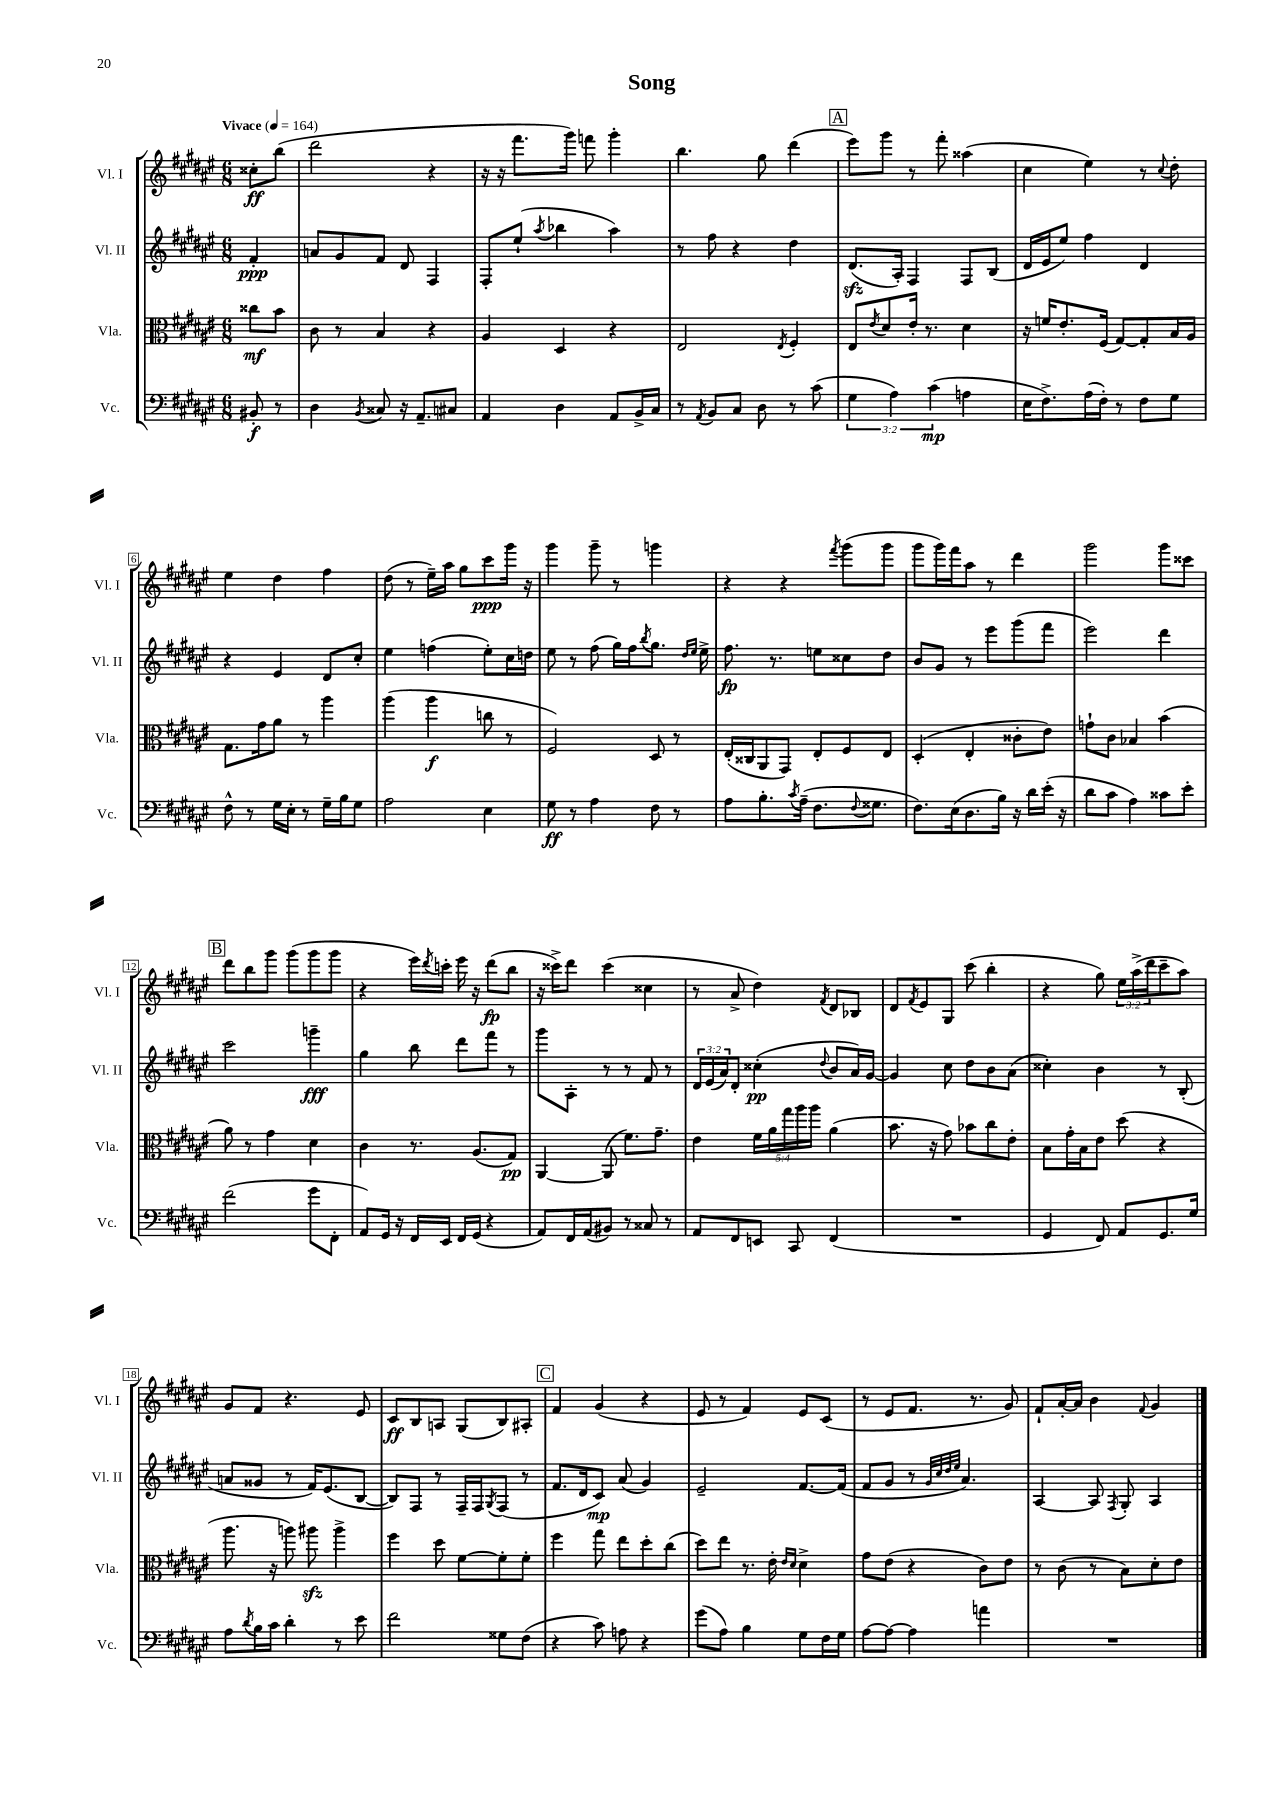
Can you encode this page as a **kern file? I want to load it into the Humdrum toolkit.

**kern	**dynam	**kern	**dynam	**kern	**dynam	**kern	**dynam
*part4	*part4	*part3	*part3	*part2	*part2	*part1	*part1
*staff4	*staff4	*staff3	*staff3	*staff2	*staff2	*staff1	*staff1
*I"Vc.	*	*I"Vla.	*	*I"Vl. II	*	*I"Vl. I	*
*I'Vc.	*	*I'Vla.	*	*I'Vl. II	*	*I'Vl. I	*
*clefF4	*	*clefC3	*	*clefG2	*	*clefG2	*
*k[f#c#g#d#a#e#]	*	*k[f#c#g#d#a#e#]	*	*k[f#c#g#d#a#e#]	*	*k[f#c#g#d#a#e#]	*
*M6/8	*	*M6/8	*	*M6/8	*	*M6/8	*
*MM164	*	*MM164	*	*MM164	*	*MM164	*
=	=	=	=	=	=	=	=
!	!	!	!	!	!	!LO:TX:a:B:t=Vivace	!
8BB#X'/	f	8cc##X\L	mf	4f#'/	ppp	8cc##X'\L	ff
8r	.	8b\J	.	.	.	(8bb\J	.
=1	=1	=1	=1	=1	=1	=1	=1
4D#\	.	8c#\	.	8an/L	.	2ddd#\	.
.	.	8r	.	8g#/	.	.	.
8qBB/	.	.	.	.	.	.	.
8C##X/	.	4B/	.	8f#/J	.	.	.
16r	.	.	.	8d#/	.	.	.
8.AA#~/L	.	.	.	.	.	.	.
.	.	4r	.	4F#/	.	4r	.
8C#X/J	.	.	.	.	.	.	.
=2	=2	=2	=2	=2	=2	=2	=2
4AA#/	.	4A#/	.	8F#'/L	.	16r	.
.	.	.	.	.	.	16r	.
.	.	.	.	(8ee#`/J	.	8.fff#\L	.
.	.	.	.	8qaa#/	.	.	.
4D#\	.	4D#/	.	4bb-X\	.	.	.
.	.	.	.	.	.	16ggg#\Jk)	.
.	.	.	.	.	.	8fffn\	.
8AA#/L	.	4r	.	4aa#\)	.	4ggg#'\	.
16BB^/L	.	.	.	.	.	.	.
16C#/JJ	.	.	.	.	.	.	.
=3	=3	=3	=3	=3	=3	=3	=3
8r	.	2E#/	.	8r	.	4.bb\	.
8qAA#/	.	.	.	.	.	.	.
8BB/L	.	.	.	8ff#\	.	.	.
8C#/J	.	.	.	4r	.	.	.
8D#\	.	.	.	.	.	8gg#\	.
.	.	8qE#/	.	.	.	.	.
8r	.	4F#'/	.	4dd#\	.	(4ddd#\	.
(8c#\	.	.	.	.	.	.	.
!!LO:REH:place=s1:t=A
=4	=4	=4	=4	=4	=4	=4	=4
6G#\	.	8E#/L	.	(8.d#zz/L	.	8eee#\L)	.
.	.	8qe#/	.	.	.	.	.
.	.	8d#/	.	.	.	8ggg#\J	.
6A#\)	.	.	.	.	.	.	.
.	.	.	.	16A#'/Jk)	.	.	.
.	.	16e#'/Jk	.	4F#/	.	8r	.
.	.	8.r	.	.	.	.	.
(6c#\	mp	.	.	.	.	.	.
.	.	.	.	.	.	8fff#'\	.
4An\	.	4d#\	.	8F#/L	.	(4aa##X\	.
.	.	.	.	(8B/J	.	.	.
=5	=5	=5	=5	=5	=5	=5	=5
16E#\KL	.	16r	.	16d#/LL	.	4cc#\	.
8.F#^\)	.	16fn/KL	.	16e#/J	.	.	.
.	.	8.e#'/	.	8ee#/J)	.	.	.
(16A#\L	.	.	.	4ff#\	.	4ee#\)	.
16F#'\JJ)	.	(16F#/Jk	.	.	.	.	.
8r	.	[8G#/L)	.	.	.	.	.
8F#\L	.	8G#'/]	.	4d#/	.	8r	.
.	.	.	.	.	.	8qqcc#/	.
8G#\J	.	16B/L	.	.	.	8dd#'\	.
.	.	16A#/JJ	.	.	.	.	.
!!LO:LB:g=z
=6	=6	=6	=6	=6	=6	=6	=6
8F#^^\	.	8.G#\L	.	4r	.	4ee#\	.
8r	.	.	.	.	.	.	.
.	.	16g#\k	.	.	.	.	.
16G#\LL	.	8a#\J	.	4e#/	.	4dd#\	.
16E#'\JJ	.	.	.	.	.	.	.
8r	.	8r	.	.	.	.	.
16G#~\LL	.	4aa#\	.	8d#/L	.	4ff#\	.
16B\J	.	.	.	.	.	.	.
8G#\J	.	.	.	8cc#'/J	.	.	.
=7	=7	=7	=7	=7	=7	=7	=7
2A#\	.	(4aa#\	.	4ee#\	.	(8dd#\	.
.	.	.	.	.	.	8r	.
.	.	4aa#\	f	(4ffn\	.	16ee#~\LL)	.
.	.	.	.	.	.	16aa#\JJ	.
.	.	.	.	.	.	8gg#\L	.
4E#\	.	8ccn\	.	8ee#'\L)	.	8ccc#\	ppp
.	.	8r	.	16cc#\L	.	16ggg#\Jk	.
.	.	.	.	16ddn\JJ	.	16r	.
=8	=8	=8	=8	=8	=8	=8	=8
8G#\	ff	2F#/)	.	8ee#\	.	4ggg#\	.
8r	.	.	.	8r	.	.	.
4A#\	.	.	.	(8ff#\	.	8ggg#~\	.
.	.	.	.	16gg#\LL)	.	8r	.
.	.	.	.	16ff#\J	.	.	.
.	.	.	.	8qbb/	.	.	.
8F#\	.	8D#/	.	8.gg#\J	.	4gggn\	.
8r	.	8r	.	.	.	.	.
.	.	.	.	16qqdd#/LL	.	.	.
.	.	.	.	16qqee#/JJ	.	.	.
.	.	.	.	16ee#^\	.	.	.
=9	=9	=9	=9	=9	=9	=9	=9
8A#\L	.	(16E#'/LL	.	8.ff#\	fp	4r	.
.	.	16C##X/J	.	.	.	.	.
8.B'\	.	8AA#/	.	.	.	.	.
.	.	.	.	8.r	.	.	.
.	.	8GG#/J)	.	.	.	4r	.
8qc#/	.	.	.	.	.	.	.
(16A#~\Jk	.	.	.	.	.	.	.
8.F#\L	.	8E#'/L	.	8een\L	.	.	.
.	.	.	.	.	.	8qfff#/	.
.	.	8F#/	.	8cc##X\	.	(8ggg#\L	.
8qqF#/	.	.	.	.	.	.	.
8.G##X\J	.	.	.	.	.	.	.
.	.	8E#/J	.	8dd#\J	.	8ggg#\J	.
=10	=10	=10	=10	=10	=10	=10	=10
8.F#\L)	.	(4D#'/	.	8b/L	.	8ggg#\L	.
.	.	.	.	8g#/J	.	16ggg#\L)	.
(16E#\k	.	.	.	.	.	16fff#\J	.
8.D#\	.	4E#'/	.	8r	.	8aa#\J	.
.	.	.	.	8eee#\L	.	8r	.
16B\Jk)	.	.	.	.	.	.	.
16r	.	8c##X'\L	.	(8ggg#\	.	4ddd#\	.
16d#\LL	.	.	.	.	.	.	.
(16e#'\JJ	.	8e#\J)	.	8fff#\J	.	.	.
16r	.	.	.	.	.	.	.
=11	=11	=11	=11	=11	=11	=11	=11
8d#\L	.	8gn`\L	.	2eee#\)	.	2ggg#\	.
8c#\J	.	8c#\J	.	.	.	.	.
4A#\)	.	4B-X/	.	.	.	.	.
8c##X\L	.	(4b\	.	4ddd#\	.	8ggg#\L	.
8e#'\J	.	.	.	.	.	8ccc##X\J	.
!!LO:LB:g=z
!!LO:REH:place=s1:t=B
=12	=12	=12	=12	=12	=12	=12	=12
(2f#\	.	8a#\)	.	2ccc#\	.	8ddd#\L	.
.	.	8r	.	.	.	8bb\	.
.	.	4g#\	.	.	.	8ggg#\J	.
.	.	.	.	.	.	(8ggg#\L	.
8g#\L	.	4d#\	.	4gggn~\	fff	8ggg#\	.
8FF#'\J	.	.	.	.	.	8ggg#\J	.
=13	=13	=13	=13	=13	=13	=13	=13
8AA#/L)	.	4c#\	.	4gg#\	.	4r	.
16GG#/Jk	.	.	.	.	.	.	.
16r	.	.	.	.	.	.	.
16FF#/LL	.	8.r	.	8bb\	.	16eee#\LL)	.
.	.	.	.	.	.	8qddd#/	.
16EE#/JJ	.	.	.	.	.	16cccn'\JJ	.
16FF#/LL	.	.	.	8ddd#\L	.	16eee#\	.
(16GG#/JJ	.	(8.A#/L	.	.	.	16r	.
4r	.	.	.	8fff#\J	.	(8ddd#\L	fp
.	.	8G#/J)	pp	8r	.	8bb\J	.
=14	=14	=14	=14	=14	=14	=14	=14
8AA#/L)	.	[4AA#/	.	8ggg#\L	.	16r	.
.	.	.	.	.	.	16ccc##X^\KL)	.
16FF#/L	.	.	.	8A#'\J	.	8ddd#\J	.
(16AA#/J	.	.	.	.	.	.	.
8BB#X/J)	.	(8AA#/]	.	8r	.	(4ccc##\	.
8r	.	8.f#\L)	.	8r	.	.	.
8C##X/	.	.	.	8f#/	.	4cc##X\	.
.	.	8.g#~\J	.	.	.	.	.
8r	.	.	.	8r	.	.	.
=15	=15	=15	=15	=15	=15	=15	=15
8AA#/L	.	4e#\	.	24d#/LL	.	8r	.
.	.	.	.	(24e#/	.	.	.
.	.	.	.	24a#/J)	.	.	.
8FF#/	.	.	.	8d#'/J	.	8a#^/	.
8EEn/J	.	20f#\LL	.	(4cc##X'\	pp	4dd#\)	.
.	.	20a#\	.	.	.	.	.
.	.	20gg#\	.	.	.	.	.
8CC#/	.	.	.	.	.	.	.
.	.	20aa#\	.	.	.	.	.
.	.	20aa#\JJ	.	.	.	.	.
.	.	.	.	8qqdd#/	.	8qf#/	.
(4FF#/	.	(4a#\	.	8b/L	.	8d#/L	.
.	.	.	.	16a#/L)	.	8B-X/J	.
.	.	.	.	[16g#/JJ	.	.	.
=16	=16	=16	=16	=16	=16	=16	=16
2.r	.	8.b\	.	4g#/]	.	8d#/L	.
.	.	.	.	.	.	8qf#/	.
.	.	.	.	.	.	8e#/	.
.	.	16r	.	.	.	.	.
.	.	8g#\)	.	8cc#\	.	8G#/J	.
.	.	8b-X\L	.	8dd#\L	.	(8ccc#\	.
.	.	8cc#\	.	8b\	.	4bb'\	.
.	.	8e#'\J	.	(8a#\J	.	.	.
=17	=17	=17	=17	=17	=17	=17	=17
4GG#/	.	8B\L	.	4cc##X'\)	.	4r	.
.	.	16g#'\L	.	.	.	.	.
.	.	16B\J	.	.	.	.	.
8FF#/)	.	8e#\J	.	4b\	.	8gg#\)	.
8AA#/L	.	(8dd#\	.	.	.	24ee#\LL	.
.	.	.	.	.	.	(24aa#^\	.
.	.	.	.	.	.	24ddd#\J	.
8.GG#/	.	4r	.	8r	.	8ccc#~\	.
.	.	.	.	(8B'/	.	8aa#\J)	.
16G#/Jk	.	.	.	.	.	.	.
!!LO:LB:g=z
=18	=18	=18	=18	=18	=18	=18	=18
8A#\L	.	8.aa#\	.	8an/L	.	8g#/L	.
8qd#/	.	.	.	.	.	.	.
16B\L	.	.	.	8g##X/J	.	8f#/J	.
16c#\JJ	.	16r	.	.	.	.	.
4d#'\	.	8aan\)	.	8r	.	4.r	.
.	.	8aa#Xzz\	.	16f#/KL)	.	.	.
.	.	.	.	(8.e#/	.	.	.
8r	.	4aa#^\	.	.	.	.	.
8e#\	.	.	.	[8B/J	.	8e#/	.
=19	=19	=19	=19	=19	=19	=19	=19
2f#\	.	4ff#\	.	8B/L])	.	8c#/L	ff
.	.	.	.	8F#/J	.	8B/	.
.	.	8dd#\	.	8r	.	8An/J	.
.	.	[8f#\L	.	16F#~/LL	.	(8G#/L	.
.	.	.	.	16F#/J	.	.	.
.	.	.	.	8qG#/	.	.	.
8G##X\L	.	8f#'\]	.	(8F#/J	.	8B/)	.
(8F#\J	.	8f#'\J	.	8r	.	8A#X'/J	.
!!LO:REH:place=s1:t=C
=20	=20	=20	=20	=20	=20	=20	=20
4r	.	4ff#\	.	8.f#/L	.	4f#/	.
.	.	.	.	16d#/k	.	.	.
8c#\)	.	8gg#\	.	8c#/J)	mp	(4g#/	.
8An\	.	8ee#\L	.	(8a#/	.	.	.
4r	.	8dd#'\	.	4g#/)	.	4r	.
.	.	(8cc#\J	.	.	.	.	.
=21	=21	=21	=21	=21	=21	=21	=21
(8g#\L	.	8dd#\L)	.	2e#~/	.	8e#/	.
8A#\J)	.	8ee#\J	.	.	.	8r	.
4B\	.	8.r	.	.	.	4f#/)	.
.	.	16e#'\	.	.	.	.	.
.	.	16qqe#/LL	.	.	.	.	.
.	.	16qqd#/JJ	.	.	.	.	.
8G#\L	.	4d#^\	.	[8.f#/L	.	8e#/L	.
16F#\L	.	.	.	.	.	(8c#/J	.
16G#\JJ	.	.	.	(16f#/Jk]	.	.	.
=22	=22	=22	=22	=22	=22	=22	=22
[8A#\L	.	8g#\L	.	8f#/L	.	8r	.
8A#\J_	.	(8e#\J	.	8g#/J	.	8e#/L	.
4A#\]	.	4r	.	8r	.	8.f#/J	.
.	.	.	.	32qqg#/LLL	.	.	.
.	.	.	.	32qqcc#/	.	.	.
.	.	.	.	32qqdd#/	.	.	.
.	.	.	.	32qqee#/JJJ	.	.	.
.	.	.	.	4.a#/)	.	.	.
.	.	.	.	.	.	8.r	.
4an\	.	8c#\L)	.	.	.	.	.
.	.	8e#\J	.	.	.	8g#/)	.
=23	=23	=23	=23	=23	=23	=23	=23
2.r	.	8r	.	[4A#/	.	8f#`/L	.
.	.	(8c#\	.	.	.	[16a#'/L	.
.	.	.	.	.	.	16a#/JJ]	.
.	.	8r	.	8A#/]	.	4b\	.
.	.	.	.	8qF#/	.	.	.
.	.	8B\L)	.	8G#'/	.	.	.
.	.	.	.	.	.	8qqf#/	.
.	.	8d#'\	.	4A#/	.	4g#/	.
.	.	8e#\J	.	.	.	.	.
==	==	==	==	==	==	==	==
*-	*-	*-	*-	*-	*-	*-	*-
